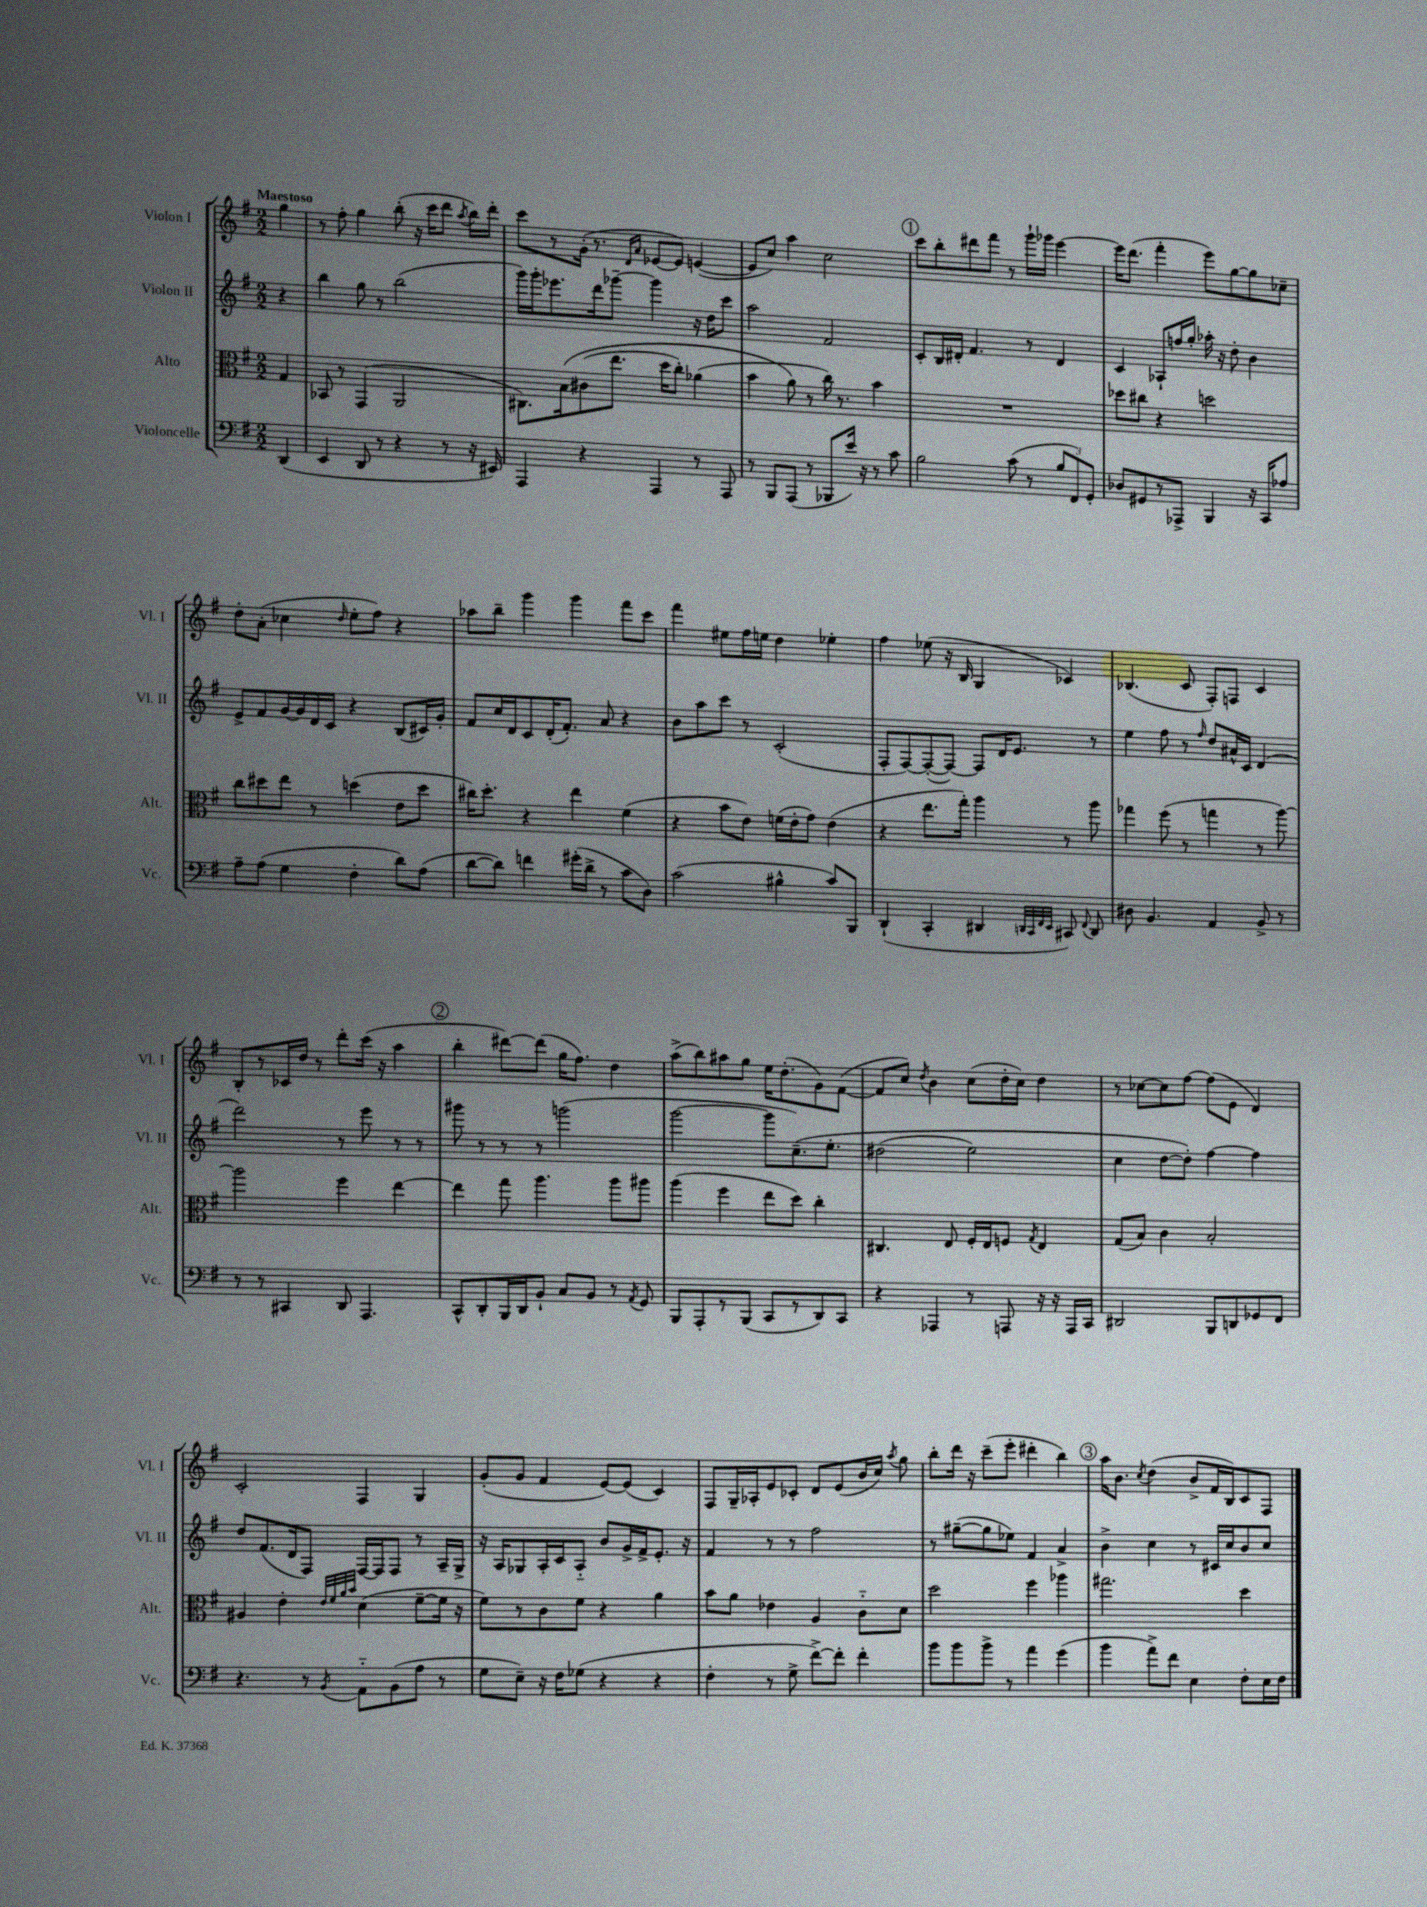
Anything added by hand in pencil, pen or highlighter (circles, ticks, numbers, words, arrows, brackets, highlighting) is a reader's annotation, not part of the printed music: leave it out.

**kern	**kern	**kern	**kern
*staff4	*staff3	*staff2	*staff1
*clefF4	*clefC3	*clefG2	*clefG2
*k[f#]	*k[f#]	*k[f#]	*k[f#]
*M2/2	*M2/2	*M2/2	*M2/2
(4DD	4G	4r	4gg
=	=	=	=
4EE	8BB-	4bb	8r
.	8r	.	8ff#'
8DD	(4GG	8gg	4gg
8r	.	8r	.
4r	2AA	(2bb	(8bb'
.	.	.	16r
.	.	.	16ccc
8r	.	.	8ddd
.	.	.	8qaa
16r	.	.	16bb)
16EE#)	.	.	16ddd'
=	=	=	=
4AAA	8.C#)	16ggg)	8ccc
.	.	16ggg'	.
.	.	8.eee-	8r
.	&(16B	.	.
4r	(8c#	.	(16g'
.	.	16ddd	8.r
.	8.ee	[8ggg-~	.
.	.	.	16qqd
.	.	.	16qqa
4AAA	.	4ggg-]	[8e-
.	16dd	.	.
.	8cc')	.	8e-])
8r	(4a-	16r	([4e
.	.	16dd	.
8AAA	.	8ccc	.
=	=	=	=
8r	4b	2aa	8e]
8BBB	.	.	8cc)
(8AAA	8a&)	.	4aa
8r	8r	.	.
8BBB-	16cc)	2f#	2cc
.	8.r	.	.
16e)	.	.	.
16r	.	.	.
8r	4b	.	.
8c	.	.	.
=	=	=	=
2B	1r	8c'	8ccc
.	.	16B	8bb'
.	.	16d#'	.
.	.	4.f#	8ddd#
.	.	.	8fff#
(8c	.	.	8r
8r	.	8r	16ggg`
.	.	.	16ggg-
12B	.	4d#	[4eee
12FF#)	.	.	.
12GG'	.	.	.
=	=	=	=
8D-	8dd-	4c	16eee]
.	.	.	(8.ddd
8GG#	8cc#	.	.
8r	4r	8A-`	4fff#'
8AAA-^	.	16ff	.
.	.	16gg'	.
4BBB	2dd	16aa-'	8eee)
.	.	16r	.
.	.	8dd'	[8gg
16r	.	4b	8gg]
16CC	.	.	.
8A-	.	.	8cc-~
=	=	=	=
8A~	8cc	8e^	8dd'
(8A	8dd#	8f#	(8a'
4G	8ee	[16g	4cc-
.	.	16g]	.
.	8r	16d	.
.	.	16c	.
.	.	.	16qqdd
4F#'	(4dd	4r	8ee'
.	.	.	8ff#)
8d)	8e	(8B	4r
(8A	8dd	16c#)	.
.	.	16g'	.
=	=	=	=
[8d	16cc#)	8f#	8aa-
.	8.dd'	.	.
8d])	.	16cc	8bb~
.	.	16d	.
4f	4r	8c	4ggg
.	.	(16d'	.
.	.	8.f#')	.
(16g#'	4ee	.	4ggg
16d^	.	.	.
8r	.	8a	.
8c	(4f#	4r	8fff#
8D)	.	.	8ccc
=	=	=	=
(2c	4r	8b	4fff#
.	.	8aa	.
.	8b	8ccc	8ee#
.	8e)	8r	16ff#
.	.	.	16ee
4B#^^	(16f	(2c'	4dd
.	16e'	.	.
.	8g)	.	.
8c)	(4e	.	4ee-'
8BBB	.	.	.
=	=	=	=
(4DD`	4r	8F#'	4ff#
.	.	[8F#)	.
4CC'	8.ee	(8F#'_	(8ee-
.	.	8F#_)	16r
.	16gg')	.	16B
4DD#	4aa	8F#]	4G
.	.	16d	.
.	.	8.e	.
32qqDD	.	.	.
32qqCC	.	.	.
32qqFF#	.	.	.
32qqEE	.	.	.
8CC#)	8r	.	4c-)
8qqFF#	.	.	.
8DD	8aa	8r	.
=	=	=	=
8D#	4gg-	4ee	(4.B-
4.BB	.	.	.
.	(8ff#	8ff#	.
.	8r	8r	8c
.	.	16qqff#	.
4AA	4gg	8dd	8F#')
.	.	16a#^^	8F
.	.	16c	.
8BB^	8r	(4d	4c
8r	[8aa)	.	.
=	=	=	=
8r	2aa]	2ddd)	8B'
8r	.	.	8r
4CC#	.	.	16c-
.	.	.	16dd
.	.	.	8r
8DD	4ff#	8r	8ddd'
4.AAA	.	8eee	(16ccc
.	.	.	16r
.	[4ee	8r	4aa
.	.	8r	.
=	=	=	=
8CC^^	4ee]	8ggg#	4bb'
8DD'	.	8r	.
16BBB	8gg	8r	[8ddd#)
16DD	.	.	.
8BB`	4.aa	8r	(8ddd#]
8C	.	(2ggg	16gg
.	.	.	8.ff#)
8BB	.	.	.
8r	8aa	.	4dd
8qAA	.	.	.
8GG	8aa#	.	.
=	=	=	=
8BBB	(4aa	[2ggg	(8aa^
8AAA'	.	.	8bb)
8r	4ff#	.	8aa#
(8BBB	.	.	8gg
8CC	8ee	8ggg]	16ee
.	.	.	(8.dd'
8r	8dd)	&(8.cc~)	.
8DD)	4cc'	.	8g)
.	.	8.ee'	.
8CC	.	.	([8f#
=	=	=	=
4r	4.C#	(2dd#	8f#]
.	.	.	8cc)
.	.	.	8qdd
4AAA-	.	.	4b
.	8E	.	.
8r	16F#'	2ee)	(8cc
.	16E	.	.
8AAA	8F	.	16dd'
.	.	.	16cc)
.	8qG	.	.
16r	4E	.	4dd
16r	.	.	.
16AAA	.	.	.
16CC	.	.	.
=	=	=	=
2DD#	(8G	4cc	8r
.	8B)	.	[8cc-
.	4c	[8dd	8cc-]
.	.	8dd']&)	[8ff#
8BBB	2B'	[4ff#	(8ff#]
8DD	.	.	8e
8GG-	.	4ff#]	4d)
8FF#	.	.	.
=	=	=	=
4.r	4A#	8dd	2c'
.	.	(8.f#	.
.	4e'	.	.
.	.	16d	.
8r	.	8F#)	.
.	32qqe	.	.
.	32qqf#	.	.
.	32qqa	.	.
8qBB	32qqb	.	.
8AA'~	(4d	[16F#	4F#
.	.	16F#]	.
(8BB	.	8F#	.
8A	[8f#~	8r	4G
8r	16f#]	16A~	.
.	16r	16G^	.
=	=	=	=
8G	8f#)	16r	(8g'
.	.	16A	.
8E~)	8r	8G-	8g
16r	8c	16A'	4f#
16F#	.	16c	.
(8G-	8f#	8A'~	.
4r	4r	8b	[8e)
.	.	16g^	(8e]
.	.	16f#^	.
4r	4a	8.e'	4c)
.	.	16r	.
=	=	=	=
4F#'	8b	4f#	8F#
.	8a	.	16G~
.	.	.	16A-'
8r	4e-	8r	8e
8G^	.	8r	8c-'
[8f#^)	4A	2ff#	8d
8f#']	.	.	(8e
4f#'	8c'~	.	16b
.	.	.	16cc)
.	.	.	8qaa
.	8d	.	8gg
=	=	=	=
8b	2dd	8r	8bb'
8b	.	([8gg#~	16ddd
.	.	.	16r
8b^	.	8gg#]	(8ccc~
8r	.	8ee-)	8eee'
4a	4ff#	4f#	4ddd#'
(4g	4aa-	4a^	4bb)
=	=	=	=
4b	2.gg#	4b^	16aa
.	.	.	8.b
.	.	.	8qcc
8a^)	.	4cc	(4dd
8f#	.	.	.
4E	.	8r	8b^
.	.	16c#	16f#
.	.	16cc	16B)
8F#'	4dd	8b	8c
16E	.	8cc	8F#
16F#	.	.	.
==	==	==	==
*-	*-	*-	*-
